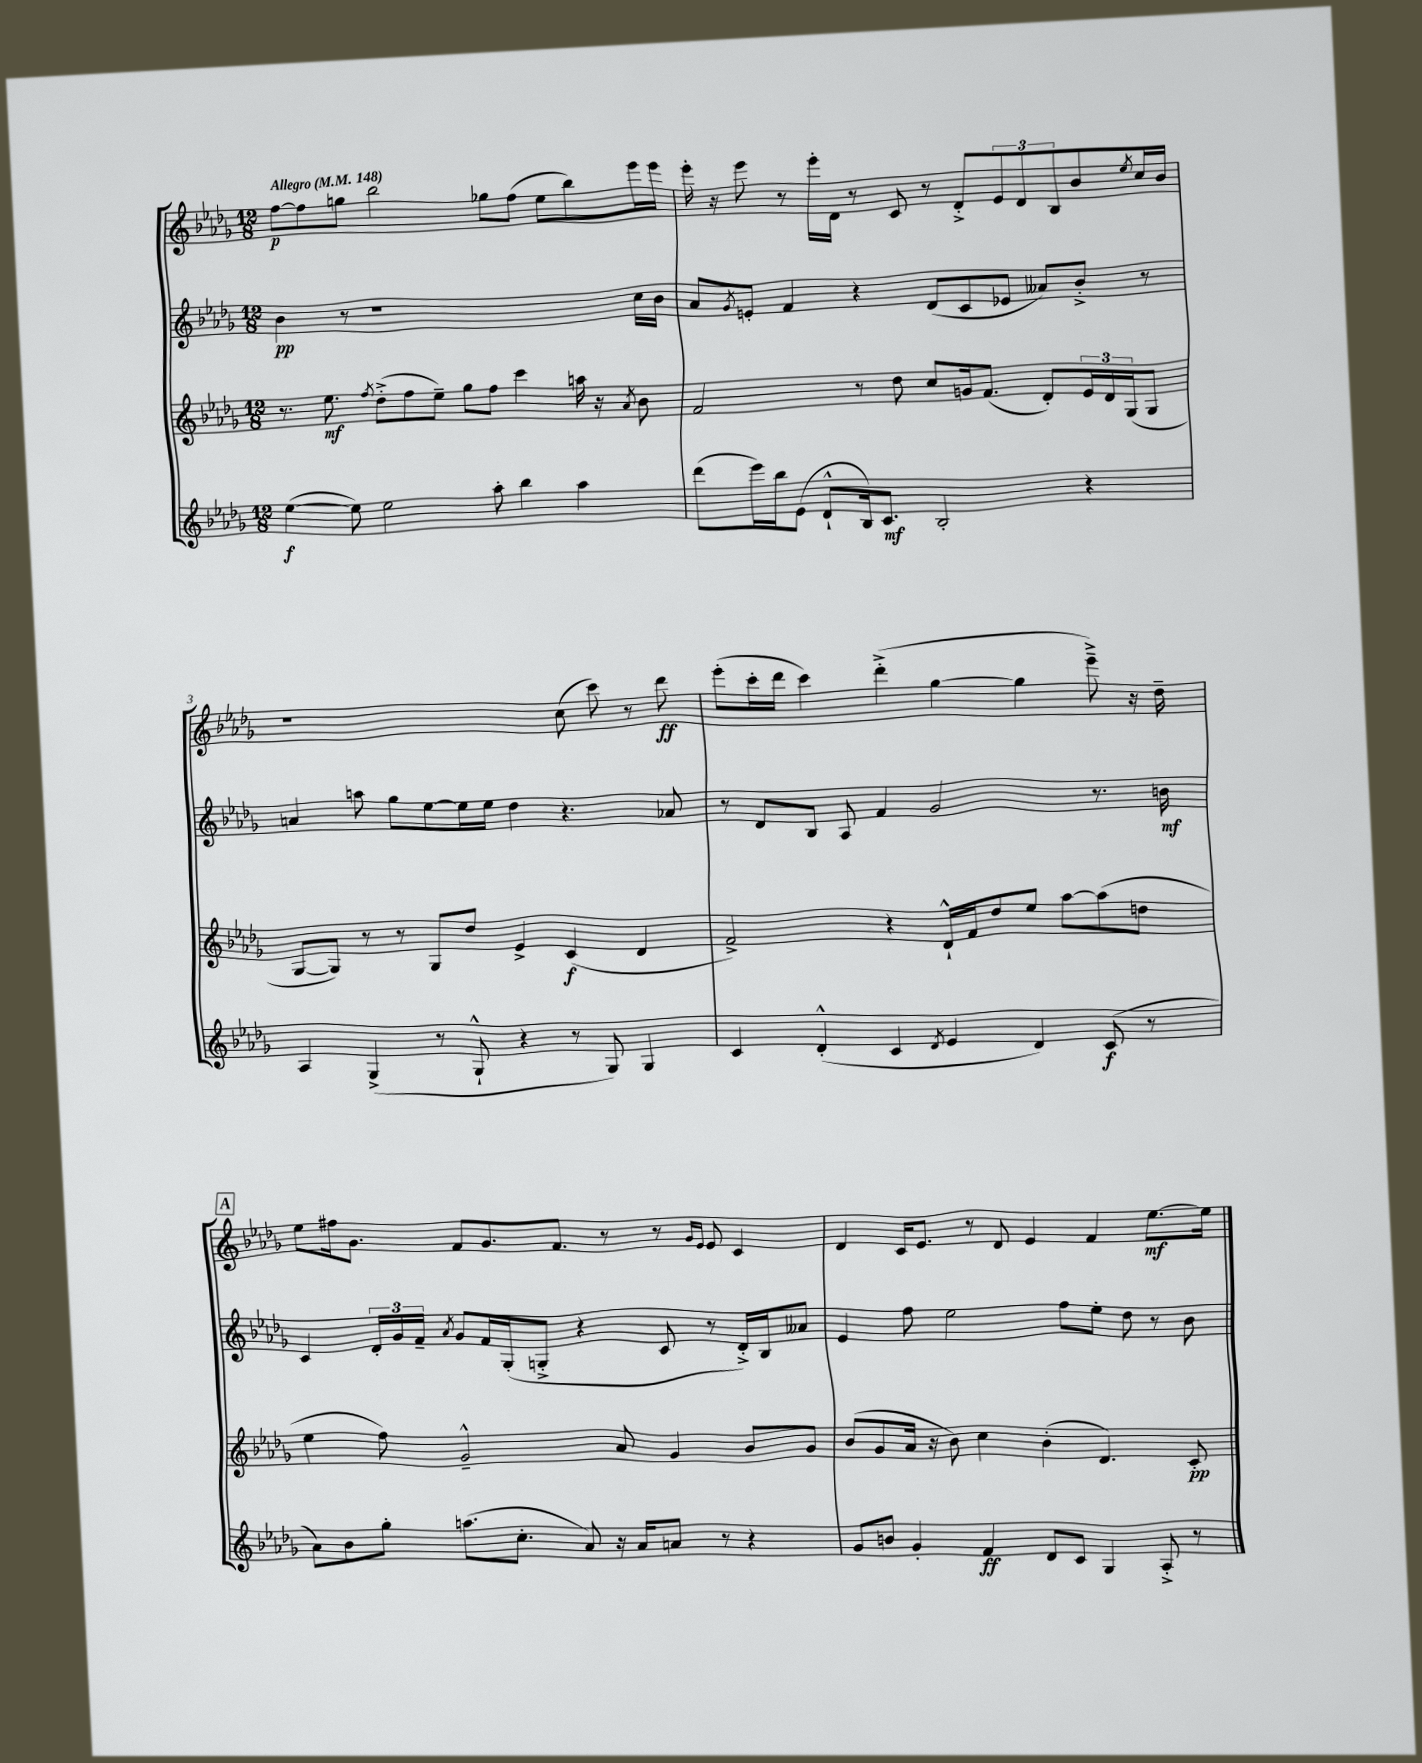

**kern	**kern	**kern	**kern
*staff4	*staff3	*staff2	*staff1
*clefG2	*clefG2	*clefG2	*clefG2
*k[b-e-a-d-g-]	*k[b-e-a-d-g-]	*k[b-e-a-d-g-]	*k[b-e-a-d-g-]
*M12/8	*M12/8	*M12/8	*M12/8
*MM148	*MM148	*MM148	*MM148
([4ee-	8.r	4b-	[8ff
.	.	.	8ff]
.	8.ee-	.	.
8ee-])	.	8r	8gg
.	8qff	.	.
2ee-	(8dd-'^	1r	2bb-
.	8ff	.	.
.	8ee-~)	.	.
.	8gg-	.	.
8aa-'	8ff	.	8gg-
4bb-	4ccc	.	(8ff
.	.	.	8ee-
4aa-	16aa	.	8bb-)
.	16r	.	.
.	8qa-	.	.
.	8b-	16cc	16eee-
.	.	16b-	16eee-
=	=	=	=
(8ddd-	2f	8a-	16eee-'
.	.	.	16r
.	.	8qg-	.
16eee-)	.	8e'	8eee-
16bb-	.	.	.
(8e-	.	4f	8r
8d-`^^	.	.	16eee-'
.	.	.	16d-
16B-)	8r	4r	8r
8.c	.	.	.
.	8dd-	.	8c
2B-'	8cc	(8d-	8r
.	16g	8c	8d-'^
.	(8.f	.	.
.	.	8e-	12e-
.	.	.	12d-
.	8d-')	8a--)	.
.	.	.	12B-
4r	24e-	8b-'^	8b-
.	24d-	.	.
.	(24G-	.	.
.	.	.	8qee-
.	8G-	8r	16cc
.	.	.	16b-
=	=	=	=
4A-	[8G-	4a	1r
.	8G-])	.	.
(4G-^	8r	8aa	.
.	8r	8gg-	.
8r	8G-	[8ee-	.
8G-`^^	8dd-	16ee-]	.
.	.	16ee-	.
4r	4e-^	4dd-	.
8r	(4c	4.r	(8cc
8G-)	.	.	8ccc)
4G-	4d-	.	8r
.	.	8a-	8ddd-
=	=	=	=
4c	2f^)	8r	(8eee-'
.	.	8d-	16ccc'
.	.	.	16ddd-
(4d-'^^	.	8B-	4ccc)
.	.	8A-	.
4c	4r	4f	(4ddd-'^
8qd-	.	.	.
4e-	16d-`^^	2g-	[4gg-
.	16f	.	.
.	8dd-	.	.
4d-)	8ee-	.	4gg-]
.	[8aa-	.	.
(8c	(8aa-]	8.r	8eee-~^)
8r	8dd	.	16r
.	.	16b	16dd-~
=	=	=	=
8a-)	4ee-	4c	8ee-
8b-	.	.	16ff#
.	.	.	8.g-
8gg-'	8ff)	24d-'	.
.	.	24g-	.
.	.	24f~	.
.	.	8qa-	.
(8.aa	2g-~^^	8g-	8f
.	.	16f	8.g-
8.cc'	.	(16G-'	.
.	.	8G'^	.
.	.	.	8.f
8a-)	.	4r	.
16r	8a-	.	8r
16a-	.	.	.
8a	4g-	8c	8r
.	.	.	16qqg-
.	.	.	16qqe-
8r	.	8r	8e-
4r	8b-	16d-'^)	4c
.	.	16B-	.
.	8g-	8a--	.
=	=	=	=
8g-	(8b-	4e-	4d-
8b	8g-	.	.
4g-'	16a-	8ff	16c
.	16r	.	8.e-
.	8b-)	2ee-	.
4f	4cc	.	8r
.	.	.	8d-
8d-	(4b-'	.	4e-
8c	.	8ff	.
4G-	4.d-)	8ee-'	4f
.	.	8dd-	.
8A-'^	.	8r	[8.ee-
8r	8c'	8b-	.
.	.	.	16ee-]
==	==	==	==
*-	*-	*-	*-
